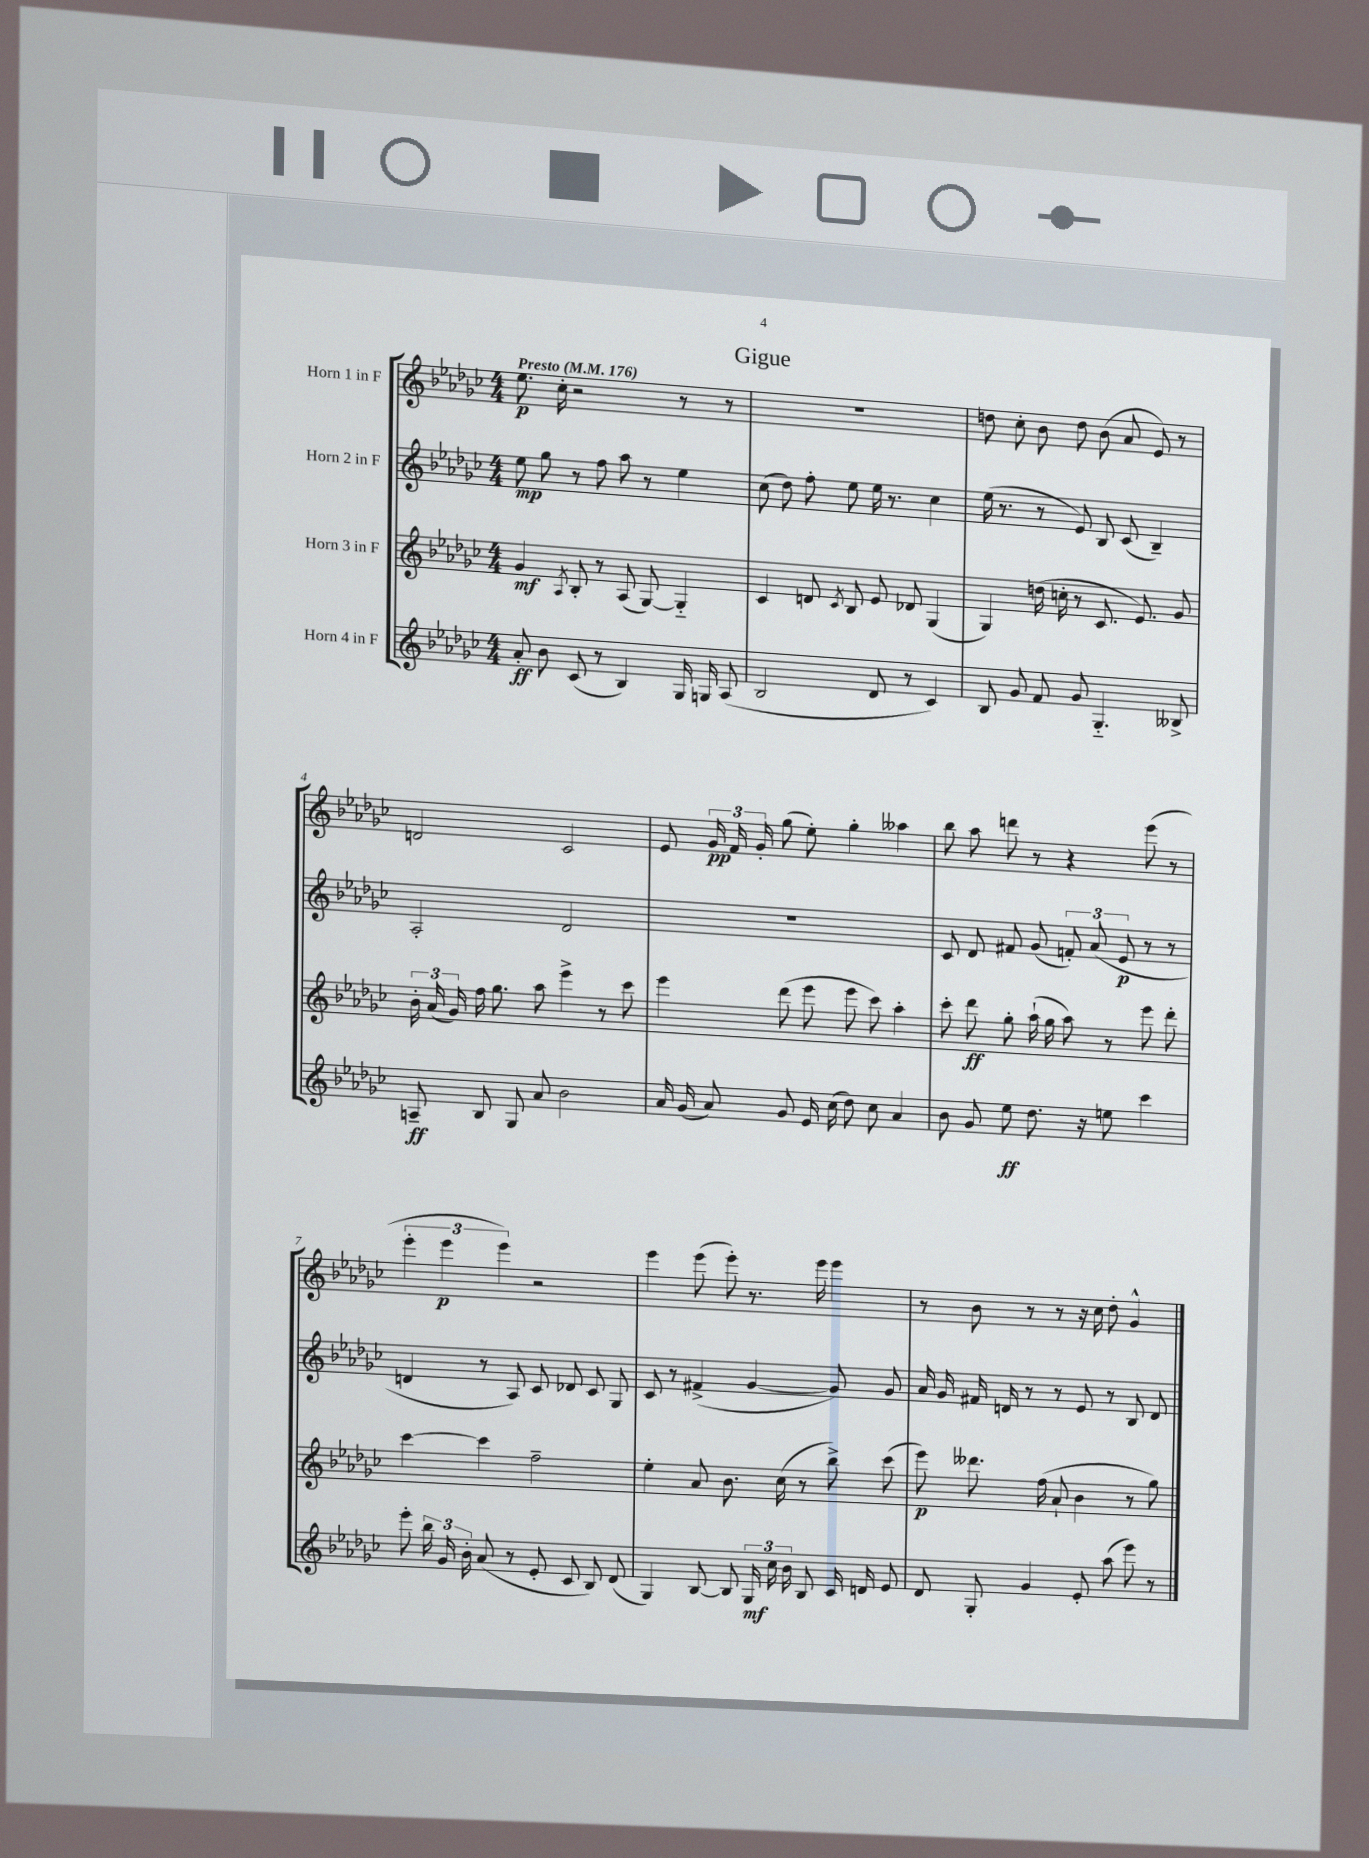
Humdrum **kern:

**kern	**kern	**kern	**kern
*staff4	*staff3	*staff2	*staff1
*clefG2	*clefG2	*clefG2	*clefG2
*k[b-e-a-d-g-c-]	*k[b-e-a-d-g-c-]	*k[b-e-a-d-g-c-]	*k[b-e-a-d-g-c-]
*M4/4	*M4/4	*M4/4	*M4/4
*MM176	*MM176	*MM176	*MM176
8a-'	4g-	8ee-	8.ee-
8b-	.	8gg-	.
.	.	.	16cc-'
.	8qA-	.	.
(8c-	8B-'	8r	2r
8r	8r	8ff	.
4B-)	(8A-	8aa-	.
.	[8G-)	8r	.
16G-	4G-'~]	4ee-	8r
16G	.	.	.
(8A-	.	.	8r
=	=	=	=
2B-	4c-	(8cc-	1r
.	.	8dd-)	.
.	8d	8ff'	.
.	8qc-	.	.
.	8B-	8ee-	.
8d-	8e-	16ee-	.
.	.	8.r	.
8r	8d-	.	.
4c-)	(4G-	4cc-	.
=	=	=	=
8B-	4G-)	(16ee-	8dd
.	.	8.r	.
8g-	.	.	8cc-'
8f	(16dd	8r	8b-
.	16cc'	.	.
8g-	8r	8e-)	8dd
4.G-'~	8.c-	8B-	(8b-
.	.	(8c-	8a-
.	8.e-)	.	.
.	.	4B-~)	8e-)
8B--^	8g-	.	8r
=	=	=	=
8A~	24b-'	2A-'	2d
.	(24a-	.	.
.	24g-)	.	.
8B-	16ff	.	.
.	8.gg-	.	.
8G-	.	.	.
8a-	8aa-	.	.
2b-	4eee-^	2d-	2c-
.	8r	.	.
.	8ccc-	.	.
=	=	=	=
16a-	4eee-	1r	8e-
(16g-	.	.	.
8a-)	.	.	24g-
.	.	.	24f
.	.	.	24g-'
8g-	(8ddd-	.	(8gg-
16e-	8eee-	.	8ee-')
(16cc-	.	.	.
8dd-)	8eee-	.	4gg-'
8cc-	8ccc-)	.	.
4a-	4aa-'	.	4aa--
=	=	=	=
8b-	8ccc-'	8c-	8bb-
8g-	8ddd-	8d-	8aa-
8ee-	8gg-'	8f#	8ddd
8.dd-	(16aa-`	(8g-	8r
.	16gg-	.	.
.	8aa-)	12f')	4r
16r	.	.	.
.	.	(12a-	.
8ee	8r	.	.
.	.	12e-	.
4ccc-	8eee-	8r	(8eee-
.	8ddd-'	8r	8r
=	=	=	=
8eee-'	[4ccc-	4d	6eee-'
24bb-	.	.	.
24g-	.	.	6eee-
24b-'	.	.	.
(8a-	4ccc-]	8r	.
.	.	.	6eee-)
8r	.	8A-)	.
8e-'	2ff~	8c-	2r
8c-	.	8d-	.
8B-)	.	8c-	.
(8d-	.	8G-	.
=	=	=	=
4G-)	4ee-'	8c-	4eee-
.	.	8r	.
[8B-	8a-	(4f#^	(8eee-
8B-]	8.b-	.	8eee-')
24G-	.	[4g-	8.r
24cc-	.	.	.
.	(16cc-	.	.
24b-	.	.	.
8B-	8r	.	.
.	.	.	16eee-
16c-	8bb-^)	8g-])	4eee-
16d	.	.	.
8e-	(8ccc-	8g-	.
=	=	=	=
8d-	8eee-)	16a-	8r
.	.	16g-	.
8G-'	8.ddd--	16f#	8b-
.	.	16d	.
4g-	.	8r	8r
.	(16ff	.	.
.	8a-`	8r	8r
8e-'	4b-	8e-	16r
.	.	.	16cc-
(8aa-	.	8r	8dd-'
8eee-)	8r	8B-	4g-^^
8r	8gg-)	8d	.
==	==	==	==
*-	*-	*-	*-
